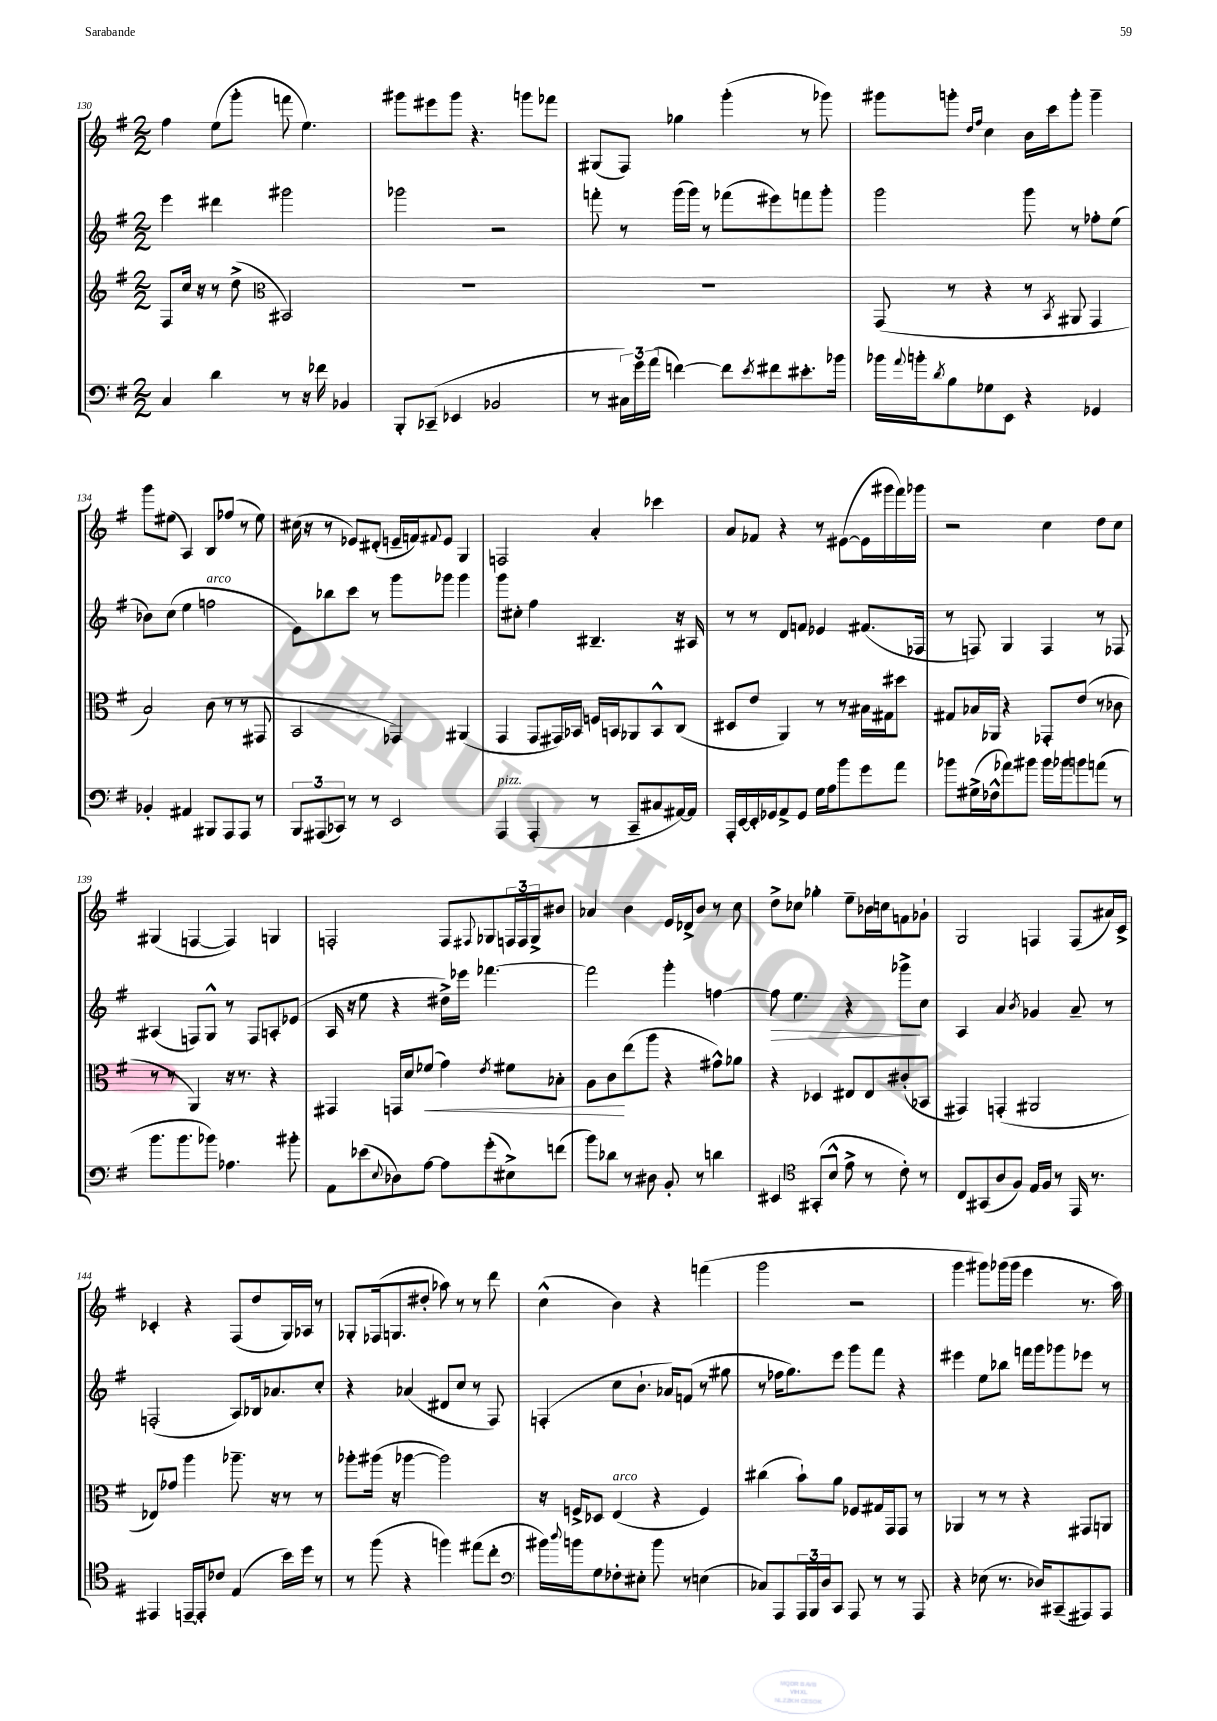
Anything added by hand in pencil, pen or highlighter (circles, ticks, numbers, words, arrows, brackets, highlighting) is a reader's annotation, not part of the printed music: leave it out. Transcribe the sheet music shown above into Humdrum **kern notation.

**kern	**kern	**kern	**kern
*staff4	*staff3	*staff2	*staff1
*clefF4	*clefG2	*clefG2	*clefG2
*k[f#]	*k[f#]	*k[f#]	*k[f#]
*M2/2	*M2/2	*M2/2	*M2/2
4C/	8F#/L	4eee\	4ff#\
.	16cc/Jk	.	.
.	16r	.	.
4d\	8r	4ddd#\	(8ee\L
.	(8dd^\	.	8ggg'\J
*	*clefC3	*	*
8r	2BB#/)	2ggg#\	8fff\
16r	.	.	4.ee\)
16f-\	.	.	.
4BB-/	.	.	.
=	=	=	=
8BBB'/L	1r	2ggg-\	8ggg#\L
(8CC-~/J	.	.	8eee#\
4EE-/	.	.	8ggg#\J
.	.	.	4.r
2BB-/	.	2r	.
.	.	.	8ggg\L
.	.	.	8fff-\J
=	=	=	=
8r	1r	8fff'\	(8G#/L
24C#\LL)	.	8r	8F#/J)
24g\	.	.	.
(24a\JJ	.	.	.
[4f\)	.	(16ggg\LL	4gg-\
.	.	16ggg\JJ)	.
.	.	8r	.
8f\]L	.	(8fff-\L	(4ggg'\
8qe/	.	.	.
8f#\	.	8eee#\)	.
8.e#'\	.	8fff\	8r
.	.	8ggg'\J	8ggg-\)
16b-\Jk	.	.	.
=	=	=	=
16b-\LL	(8GG/	2ggg\	8ggg#\L
8qqa/	.	.	.
16b'\J	.	.	.
8qd/	.	.	.
8B\	8r	.	8ggg'\J
.	.	.	16qqdd/LL
.	.	.	16qqff#/JJ
8G-\	4r	.	4cc\
8EE\J	.	.	.
4r	8r	8ggg\	16b\LL
.	.	.	16ccc\J
.	8qBB/	.	.
.	8AA#/	8r	8ggg'\J
4GG-/	4GG/	8ff-'\L	4ggg~\
.	.	(8ee\J	.
=	=	=	=
4BB-'/	2B/)	8b-\L)	8ggg\L
.	.	(8cc\J	(8ee#\J
4AA#/	.	4ee\	4A/)
8BBB#/L	(8c\	2ff\	8B/L
8AAA/	8r	.	(8ff-/J
8AAA/J	8r	.	8r
8r	8GG#/	.	8ee#\)
=	=	=	=
12BBB/L	2BB/	8e\L)	(16cc#\
.	.	.	16r
(12AAA#/	.	.	.
.	.	8bb-\	8r
12CC-/J)	.	.	.
8r	.	8ccc\J	8e-/L)
8r	.	8r	(8d#'/J
2EE/	4GG-/)	8ggg\L	16e~/LL
.	.	.	16f/J)
.	.	.	8qqf#/
.	.	8ggg-\J	8e/J
.	(4AA#/	4ggg-\	4G/
=	=	=	=
4AAA/	4GG/	8ggg\L	2F/
.	.	8cc#'\J	.
(4AAA'/	8GG/L	4ff#\	.
.	16GG#/L)	.	.
.	16BB-/JJ	.	.
8r	16F/LL	4.B#~/	4a'/
.	16BB/J	.	.
8CC~/L	8AA-/	.	.
8C#/	8BB^^/	.	4ccc-\
[16AA#/L)	(8C/J	16r	.
16AA#/]JJ	.	16A#/	.
=	=	=	=
16AAA'/LL	8D#/L	8r	8a/L
[16EE/	.	.	.
16EE'/]	8e/J	8r	8f-/J
16GG-/J	.	.	.
8AA^/	4AA/)	8d/L	4r
8GG-/J	.	8f/J	.
16G\LL	8r	4e-/	8r
16A\J	.	.	.
8b\	8r	.	([8e#\L
8g\	16B#\LL	(8.f#/L	16e#\]L
.	16G#\J	.	16ggg#\
8a\J	8dd#\J	.	16fff#\)
.	.	16F-/Jk	16ggg-\JJ
=	=	=	=
8b-\L	8G#/L	8r	2r
(16G#^\L	16B-/L	8F/)	.
16F-^^\J	16AA-/JJ	.	.
8a-\)	4r	4G/	.
8b#\J	.	.	.
16b#\LL	8GG-'/L	4F/	4cc\
16b-\J	.	.	.
8b\	(8e/J	.	.
(8a\J	8r	8r	8dd\L
8r	8c-\	8F-/	8cc\J
=	=	=	=
8.b\L	8r	(4A#/	(4G#/
.	8r	.	.
8.b\	.	.	.
.	4AA/)	8F/L)	[4F/
8b-\J)	.	8G^^/J	.
4.A-\	16r	8r	4F/])
.	8.r	.	.
.	.	8F/L	.
.	4r	8A'/	4G/
8b#'\	.	(8e-/J	.
=	=	=	=
8AA\L	4GG#/	16A/	2F'/
.	.	16r	.
(8e-\	.	8ee\	.
8qqE/	.	.	.
8D-\)	16GG/LL	4r	.
.	16d/J	.	.
[8A\J	(8f-/J	.	.
8A\]L	4g\)	16dd#^\LL)	8F/L
.	.	16eee-\JJ	.
.	.	.	8qqF#/
(8g'\	.	[4.fff-\	8G-/
.	8qe/	.	.
8E#^\)	8f#\L	.	24F/L
.	.	.	24F/
.	.	.	24G-^/J
(8f\J	8B-'\J	.	8b#/J
=	=	=	=
8b\L)	8A\L	2fff-\]	4a-/
8d-\J	8c\	.	.
8r	(8ee\	.	4b\
8D#\	8aa\J	.	.
8BB'/	4r	4ggg'\	16e/LL
.	.	.	16d-^/J
8r	.	.	8b/J
4d\	8g#^^\L)	[4ff\	8r
.	8a-\J	.	8cc\
=	=	=	=
4EE#/	4r	8ff\]	8dd^\L
.	.	4.ee\	8cc-\J
*clefC4	*	*	*
(8GG#'/L	4D-/	.	4gg-'\
8B^^/J	.	.	.
8e^\	8E#/L	4r	8ee~\L
8r	8E#/	.	16b-\L
.	.	.	16cc\J
8c'\)	(8c#'/	8ggg-^\L	8f\
8r	8BB-/J	8cc\J	8g-`\J
=	=	=	=
8C/L	4GG#/)	4A/	2G/
(8GG#/	.	.	.
8A/	(4GG'/	4a/	.
8F#/J)	.	.	.
.	.	8qb/	.
16E/LL	2AA#/	4g-/	4F/
16F#/JJ	.	.	.
8r	.	.	.
16EE/	.	8a~/	(8F/L
8.r	.	.	.
.	.	8r	16a#/L)
.	.	.	16c^/JJ
=	=	=	=
4EE#/	8E-/L)	(2F'/	4c-'/
.	8g-/J	.	.
[16EE~/LL	4aa\	.	4r
16EE'/]J	.	.	.
8c-/J	.	.	.
(4E/	8.aa-~\	8A/L)	(8F#/L
.	.	16B-/k	8dd/
.	16r	8.a-/	.
16b\LL)	8r	.	16G/L)
16dd\JJ	.	.	16A-/JJ
8r	8r	8cc'/J	8r
=	=	=	=
8r	8aa-'\L	4r	8G-'/L
(8ff#\	(16aa#\Jk	.	(16F-/k
.	16r	.	8.G/
4r	[4aa-\	(4a-/	.
.	.	.	8dd#'/J
4ff\)	2aa-\])	8d#/L	8aa-\)
.	.	8cc/J	8r
(8ee#\L	.	8r	8r
8cc'\J	.	8F#/)	8ddd\
=	=	=	=
*clefF4	*	*	*
16b#\LL)	16r	(4F'/	(4cc^^\
8qqdd/	.	.	.
16b\J	16F^/LK	.	.
8G\	8D-/J	.	.
8F-'\	(4E/	8cc\L	4b\)
8E#'\J	.	8.b`\J	.
8b\	4r	.	4r
.	.	16a-/LK)	.
8r	.	(8f/J	.
(4E\	4F/)	8r	(4fff\
.	.	8gg#\	.
=	=	=	=
8C-/L)	(4cc#\	8r	2ggg\
8AAA/	.	16ff-\LK	.
.	.	8.gg\)	.
24AAA/L	8b`\L)	.	.
24BBB/	.	.	.
24D/J	.	.	.
8CC/J	8a\J	8eee\J	.
8AAA/	8F-/L	8ggg\L	2r
8r	16G#/L	8fff#\J	.
.	16GG/J	.	.
8r	8GG/J	4r	.
8AAA/	8r	.	.
=	=	=	=
4r	4AA-/	4eee#\	4ggg\
(8E-\	8r	8ee\L	8ggg#\L)
8.r	8r	8bb-\J	(16ggg-\L
.	.	.	16ggg-\JJ
.	4r	16fff\LL	4eee\
16D-/LK)	.	16ggg\J	.
(8CC#~/	.	8ggg-\	.
8AAA#/)	8GG#/L	8eee-\J	8.r
8AAA#/J	8AA/J	8r	.
.	.	.	16aa\)
==	==	==	==
*-	*-	*-	*-
